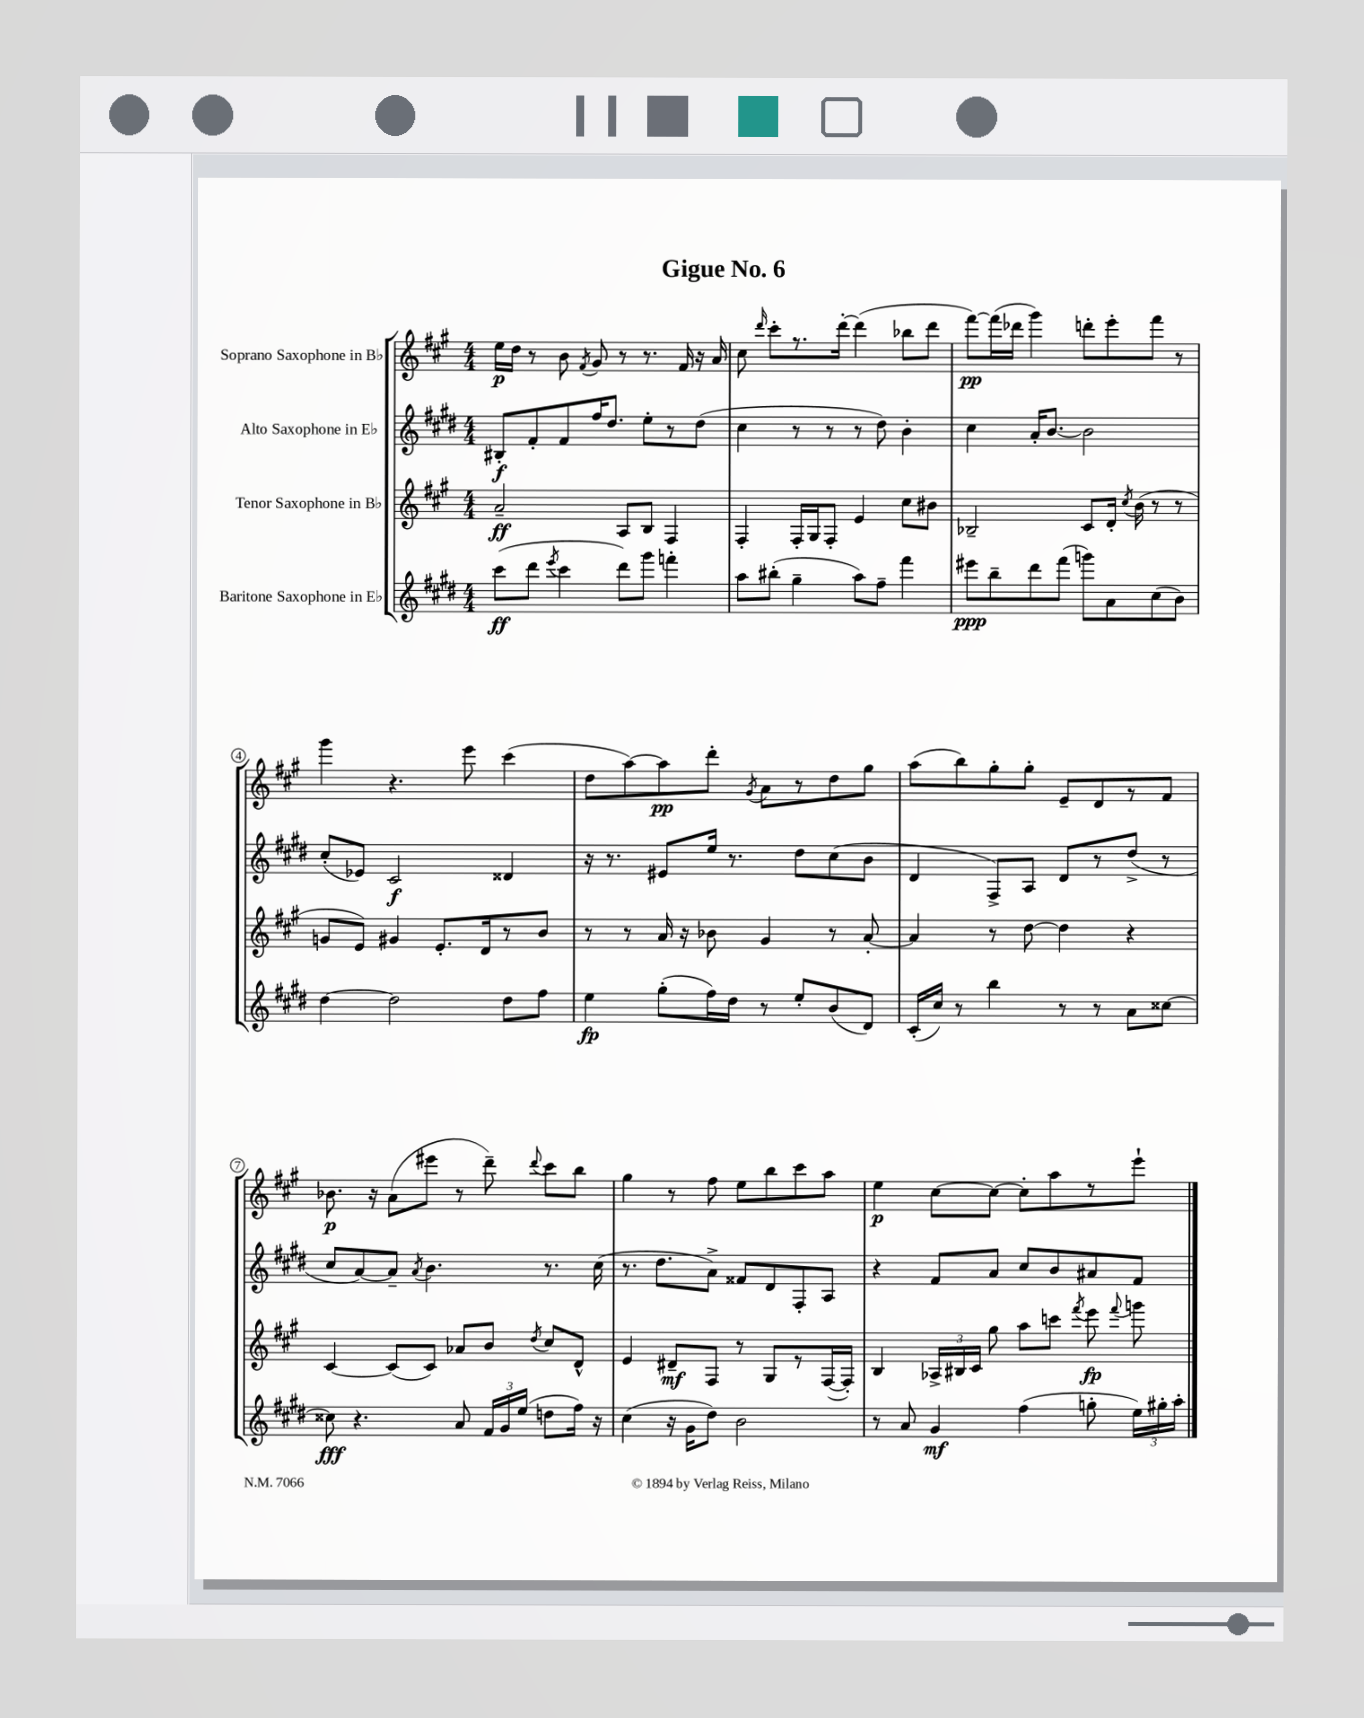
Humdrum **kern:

**kern	**kern	**kern	**kern
*staff4	*staff3	*staff2	*staff1
*clefG2	*clefG2	*clefG2	*clefG2
*k[f#c#g#d#]	*k[f#c#g#]	*k[f#c#g#d#]	*k[f#c#g#]
*M4/4	*M4/4	*M4/4	*M4/4
(8ccc#	2a~	8B#'	16ee
.	.	.	16dd
8ddd#	.	8f#'	8r
8qeee	.	.	.
4ccc#	.	8f#	8b
.	.	.	8qf#
.	.	16ff#	8g#
.	.	8.dd#	.
8ddd#)	8A	.	8r
8ggg#	8B	8ee'	8.r
4fff'	4F#	8r	.
.	.	.	16f#
.	.	(8dd#	16r
.	.	.	16a
=	=	=	=
8aa	4F#'	4cc#	8cc#
.	.	.	16qqddd
(8bb#'	.	.	8ccc#'
4gg#~	16F#'	8r	8.r
.	16G#	.	.
.	8F#'	8r	.
.	.	.	[16ddd'
8aa)	4e	8r	(4ddd]
8ff#~	.	8dd#)	.
4fff#	8cc#	4b'	8bb-
.	8b#	.	8ddd
=	=	=	=
8eee#	2B-~	4cc#	[8fff#)
8bb~	.	.	(16fff#]
.	.	.	16ddd-
8ddd#	.	16a'	4ggg#)
.	.	[8.b	.
(8fff#	.	.	.
8ggg)	8c#	2b]	8ddd'
8a	16d'	.	8eee'
.	8qcc#	.	.
.	(16b	.	.
(8cc#	8r	.	8fff#
8b)	8r	.	8r
=	=	=	=
[4dd#	8g	(8cc#'	4ggg#
.	8e)	8e-)	.
2dd#]	4g#	2c#	4.r
.	8.e'	.	.
.	.	.	8eee
.	16d	.	.
8dd#	8r	4d##	(4ccc#
8ff#	8b	.	.
=	=	=	=
4ee	8r	16r	8dd
.	.	8.r	.
.	8r	.	[8aa)
(8gg#'	16a	8e#	8aa]
.	16r	.	.
16ff#)	8b-	16ee	8ddd'
16dd#	.	8.r	.
.	.	.	8qg#
8r	4g#	.	8a
8ee'	.	8dd#	8r
(8b	8r	(8cc#	8dd
8d#)	[8a'	8b	8gg#
=	=	=	=
(16c#'	4a]	4d#	(8aa
16cc#)	.	.	.
8r	.	.	8bb)
4bb	8r	8F#^)	8gg#'
.	[8dd	8A	8gg#'
8r	4dd]	8d#	8e~
8r	.	8r	8d
8a	4r	(8dd#^	8r
[8cc##	.	8r	8f#
=	=	=	=
8cc##]	[4c#	8cc#	8.b-
4.r	.	[8a)	.
.	.	.	16r
.	(8c#]	8a~]	(8a
.	.	8qa	.
.	8c#)	4.b	8eee#
8a	8a-	.	8r
24f#	8b	.	8ddd~)
24g#	.	.	.
(24ee	.	.	.
.	8qdd	.	8qqddd
8dd	8cc#	8.r	8ccc#
16ff#)	8d^^	.	8bb
16r	.	(16cc#	.
=	=	=	=
(4cc#	4e	8.r	4gg#
.	.	8.dd#	.
16r	8d#~	.	8r
16g#	.	.	.
8dd#)	8F#	8a^)	8ff#
2b	8r	8f##	8ee
.	8G#	8d#	8bb
.	8r	8F#'	8ccc#
.	([16F#	8A	8aa
.	16F#'])	.	.
=	=	=	=
8r	4B	4r	4ee
8a	.	.	.
4g#	24A-^	8f#	[8cc#
.	24B#	.	.
.	24c#	.	.
.	8gg#	8a	8cc#_
(4ff#	8aa	8cc#	8cc#']
.	8ccc	8b	8aa
.	8qfff#	.	.
8gg'	8eee	8a#	8r
.	8qqfff#	.	.
24ee)	8ggg	8f#	8eee`
24gg#'	.	.	.
24aa'	.	.	.
==	==	==	==
*-	*-	*-	*-
